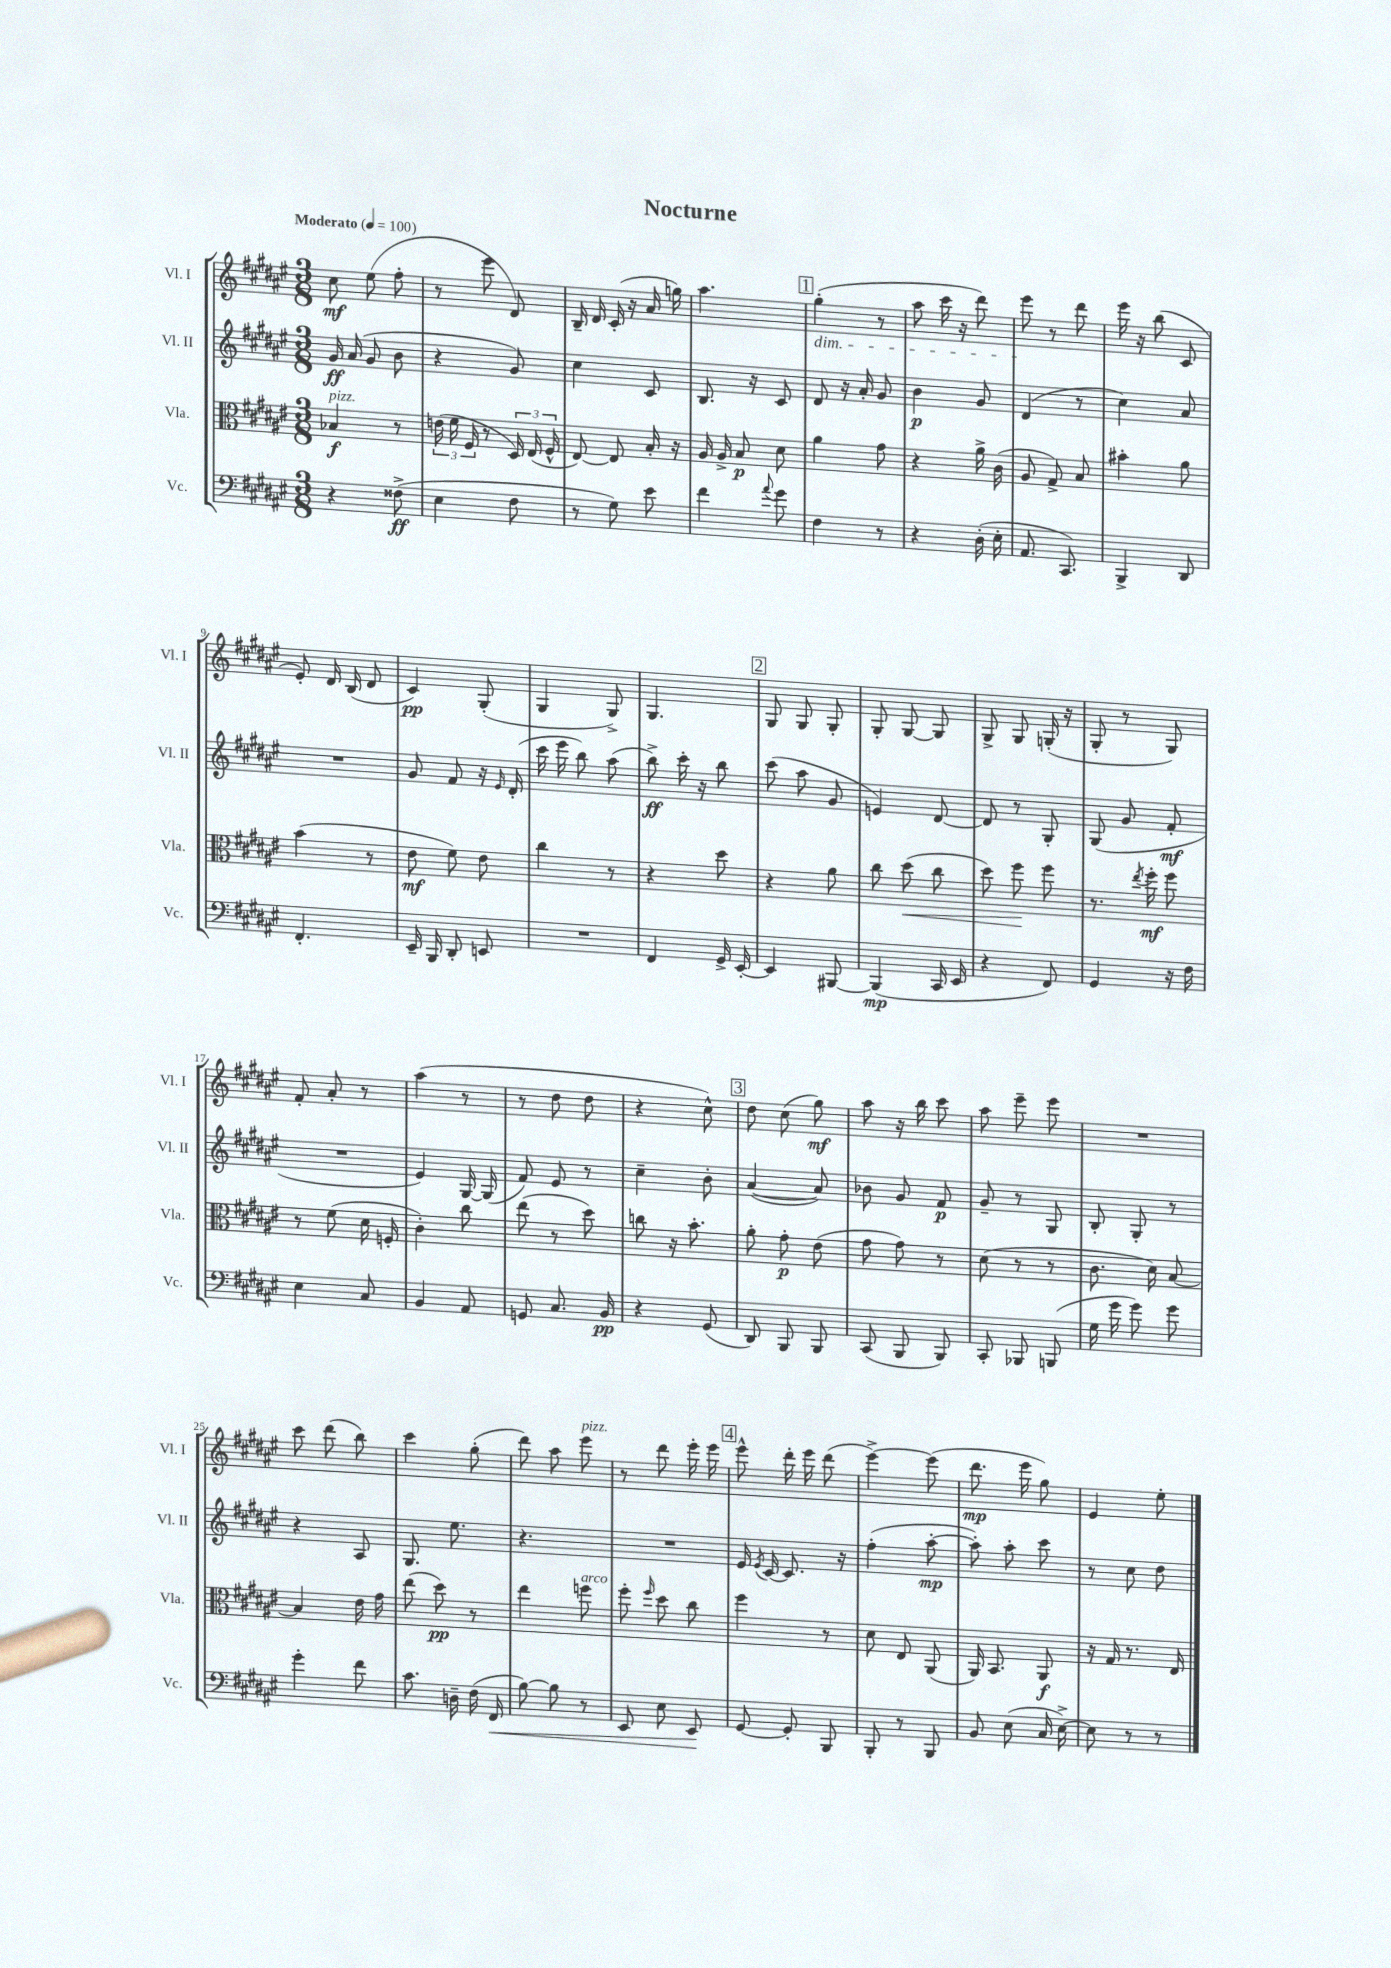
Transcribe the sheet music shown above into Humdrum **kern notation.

**kern	**kern	**kern	**kern
*staff4	*staff3	*staff2	*staff1
*clefF4	*clefC3	*clefG2	*clefG2
*k[f#c#g#d#a#e#]	*k[f#c#g#d#a#e#]	*k[f#c#g#d#a#e#]	*k[f#c#g#d#a#e#]
*M3/8	*M3/8	*M3/8	*M3/8
*MM100	*MM100	*MM100	*MM100
4r	4B-/	16g#/	8cc#\
.	.	(16a#/	.
.	.	8g#/	(8ee#\
(8F##^\	8r	8b\	8ff#'\
=	=	=	=
4E#\	(24e\	4r	8r
.	24f#\	.	.
.	24F#/	.	.
.	8r	.	8eee#\
8F#\	24D#/)	8g#/)	8d#/)
.	(24E#/	.	.
.	24F#^^/	.	.
=	=	=	=
8r	[8E#/)	4cc#\	16B~/
.	.	.	16d#/
8G#\)	8E#/]	.	(16c#'/
.	.	.	16r
8e#\	16B'/	8c#/	16a#/
.	16r	.	16gg\)
=	=	=	=
4f#\	16A#/	8.B/	4.aa#\
.	16A#^/	.	.
.	8B/	.	.
.	.	16r	.
8qqa#/	.	.	.
8g#\	8d#\	8c#/	.
=	=	=	=
4F#\	4a#\	8d#/	(4gg#'\
.	.	16r	.
.	.	16a#'/	.
8r	8g#\	8g#/	8r
=	=	=	=
4r	4r	4b\	8aa#\
.	.	.	16ccc#\
.	.	.	16r
(16D#'\	16a#^\	8g#/	8ddd#\)
16E#'\	(16c#\	.	.
=	=	=	=
8.AA#/	8A#/	(4d#/	8eee#\
.	8G#^/)	.	8r
8.CC#/)	.	.	.
.	8B/	8r	8ddd#\
=	=	=	=
4BBB^/	4b#'\	4cc#\)	16eee#\
.	.	.	16r
.	.	.	(8bb\
8DD#/	8a#\	8a#/	8c#/
=	=	=	=
4.FF#'/	(4b\	4.r	8e#'/)
.	.	.	16d#/
.	.	.	(16B/
.	8r	.	8d#/
=	=	=	=
16EE#~/	8e#\	8g#/	4c#/)
16BBB/	.	.	.
8DD#'/	8f#\)	8f#/	.
8EE/	8e#\	16r	(8G#'/
.	.	16qqe#/	.
.	.	(16d#'/	.
=	=	=	=
4.r	4cc#\	16ccc#\	4G#/
.	.	16eee#\	.
.	.	8bb\)	.
.	8r	(8aa#\	8G#^/)
=	=	=	=
4FF#/	4r	8bb^\)	4.G#/
.	.	16ccc#'\	.
.	.	16r	.
16GG#^/	8dd#\	8bb\	.
[16EE#'/	.	.	.
=	=	=	=
4EE#/]	4r	(8ccc#\	8G#/
.	.	8aa#\	8G#/
[8BBB#/	8a#\	8g#/	8G#'/
=	=	=	=
(4BBB#/]	8cc#\	4e/)	8G#'/
.	(8dd#\	.	[8G#/
16CC#/	8cc#\	[8d#/	8G#/]
16EE#/	.	.	.
=	=	=	=
4r	8dd#\)	8d#/]	8G#^/
.	8ff#\	8r	8G#/
8FF#/)	8ff#\	8G#'/	(16G'/
.	.	.	16r
=	=	=	=
4GG#/	8.r	(8G#/	8G#'/
.	.	8g#/	8r
.	8qee#/	.	.
.	16ff#'\	.	.
16r	8ff#\	8f#'/	8G#/)
16F#\	.	.	.
=	=	=	=
4E#\	8r	4.r	8f#'/
.	(8f#\	.	8a#'/
8C#/	16d#\	.	8r
.	16F'/	.	.
=	=	=	=
4BB/	4c#'\)	4e#/)	(4aa#\
8AA#/	8cc#\	[16G#/	8r
.	.	(16G#/]	.
=	=	=	=
8GG/	(8ee#\	8f#/)	8r
8.C#/	8r	8e#/	8dd#\
.	8dd#\)	8r	8dd#\
16BB/	.	.	.
=	=	=	=
4r	8cc\	4cc#~\	4r
.	16r	.	.
.	8.b'\	.	.
(8GG#/	.	8b'\	8cc#^^\)
=	=	=	=
8DD#/)	8a#'\	([4a#/	8dd#\
8BBB/	8g#'\	.	(8cc#\
8BBB/	(8e#\	8a#/])	8gg#\)
=	=	=	=
(8CC#/	8g#\	8b-\	8aa#\
8BBB/	8g#\)	8g#/	16r
.	.	.	16bb\
8BBB/)	8r	8f#/	8ccc#\
=	=	=	=
8CC#'/	(8d#\	8g#~/	8aa#\
8BBB-/	8r	8r	8eee#~\
(8BBB/	8r	8G#/	8eee#\
=	=	=	=
16G#\	8.c#\	8B'/	4.r
16g#\	.	.	.
8g#\)	.	8G#'/	.
.	16d#\)	.	.
8g#\	[8B/	8r	.
=	=	=	=
4g#'\	4B/]	4r	8ccc#\
.	.	.	(8ddd#\
8f#\	16e#\	8A#/	8bb\)
.	16g#\	.	.
=	=	=	=
8.c#\	(8ee#\	8.G#/	4ccc#\
.	8dd#\)	.	.
16D~\	.	8.ee#\	.
(16F#\	8r	.	(8gg#'\
16FF#/	.	.	.
=	=	=	=
[8B\)	4ee#\	4.r	8ddd#\)
8B\]	.	.	8aa#\
8r	8ff\	.	8eee#\
=	=	=	=
8EE#/	8ff#'\	4.r	8r
.	16qqff#/	.	.
8E#\	8dd#\	.	8ddd#\
8EE#/	8cc#\	.	16eee#'\
.	.	.	16eee#\
=	=	=	=
[8GG#/	4ff#\	16e#/	8eee#^^\
.	.	8qe#/	.
.	.	[16c#/	.
8GG#'/]	.	8.c#/]	16ddd#'\
.	.	.	16eee#\
8BBB/	8r	.	(8ddd#\
.	.	16r	.
=	=	=	=
8BBB'/	8d#\	(4ff#'\	[4eee#^\)
8r	8E#/	.	.
8BBB/	(8AA#/	[8aa#'\	(8eee#\]
=	=	=	=
8BB/	16AA#/)	8aa#'\])	8.ddd#\
.	8.BB/	.	.
(8E#\	.	8aa#'\	.
.	.	.	16eee#\
16C#/	8AA#/	8ccc#\	8gg#\)
[16E#^\)	.	.	.
=	=	=	=
8E#\]	16r	8r	4e#/
.	16G#/	.	.
8r	8.r	8cc#\	.
8r	.	8dd#\	8ee#'\
.	16E#/	.	.
==	==	==	==
*-	*-	*-	*-
